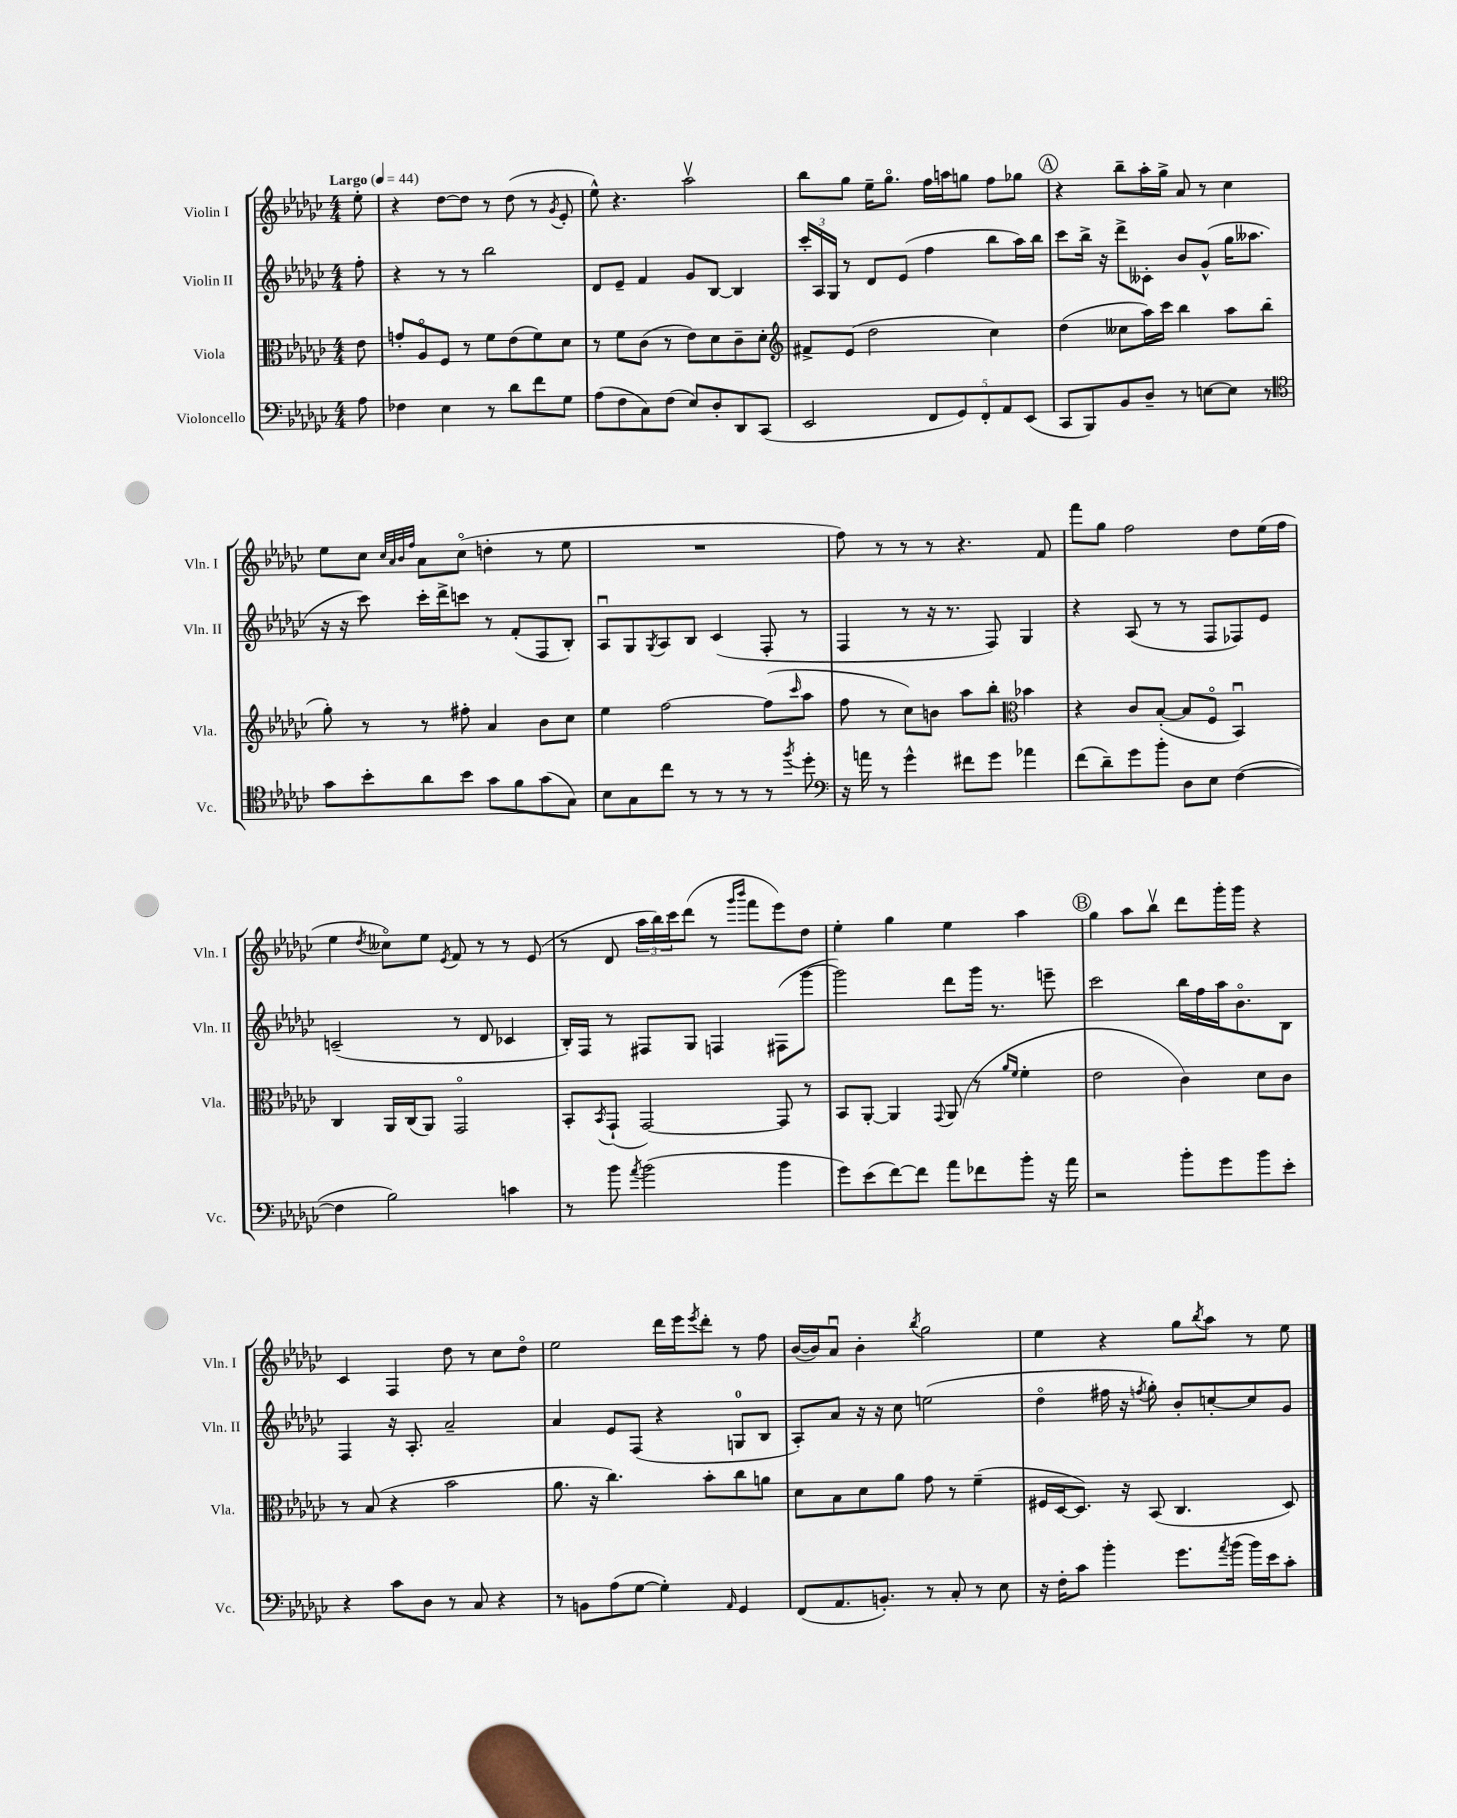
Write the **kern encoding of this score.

**kern	**kern	**kern	**kern
*staff4	*staff3	*staff2	*staff1
*clefF4	*clefC3	*clefG2	*clefG2
*k[b-e-a-d-g-c-]	*k[b-e-a-d-g-c-]	*k[b-e-a-d-g-c-]	*k[b-e-a-d-g-c-]
*M4/4	*M4/4	*M4/4	*M4/4
*MM44	*MM44	*MM44	*MM44
8A-	8e-	8ff'	8ee-'
=	=	=	=
4F-	8g'	4r	4r
.	8A-o	.	.
4E-	8F	8r	[8dd-
.	8r	8r	8dd-]
8r	8f	2bb-	8r
8d-	(8e-	.	(8dd-
8f	8f)	.	8r
.	.	.	8qg-
8G-	8d-	.	8e-'
=	=	=	=
(8A-	8r	8d-	8ee-^^)
8F	8f	8e-~	4.r
8C-)	(8c-	4f	.
(8F	8r	.	.
8E-)	8e-)	8g-	2aa-v
8D-'	8d-	[8B-	.
8DD-	8c-~	4B-]	.
(8CC-	8d-'	.	.
=	=	=	=
*	*clefG2	*	*
2EE-	8f#^	24ccc-'	8bb-
.	.	24A-	.
.	.	24G-	.
.	(8e-	8r	8gg-
.	2dd-	8d-	16ee-~
.	.	.	8.gg-o
.	.	(8e-	.
10FF	.	4ff	16ff
.	.	.	16aa
10GG-)	.	.	.
.	.	.	8gg
10FF'	.	.	.
.	4cc-)	8bb-	8ff
10AA-	.	.	.
.	.	16aa-)	8gg-
(10EE-	.	.	.
.	.	16bb-	.
=	=	=	=
8CC-	(4dd-	8ccc-	4r
8BBB-)	.	16bb-^	.
.	.	16r	.
8BB-	8cc--	8ddd-^	8bb-~
8D-~	16aa-)	8c--'	16aa-'
.	16ccc-	.	16gg-^
8r	4bb-	8b-	8a-
[8E	.	(8g-^^	8r
8E]	8aa-	16gg-	4cc-
.	.	8.aa--	.
8r	(8bb-	.	.
=	=	=	=
*clefC4	*	*	*
8g-	8gg-')	16r	8ee-
.	.	16r	.
8b-'	8r	8ccc-)	8cc-
.	.	.	32qqcc-
.	.	.	32qqa-
.	.	.	32qqb-
.	.	.	32qqff
8a-	8r	16ccc-'	8a-
.	.	16ddd-^	.
8b-	8ff#'	8ccc	(8cc-o
8g-	4a-	8r	4dd'
8f	.	(8f'	.
(8g-	8b-	8F	8r
8G-)	8cc-	8B-')	8ee-
=	=	=	=
8B-	4ee-	8A-u	1r
8G-	.	8G-	.
.	.	8qG-	.
8cc-	[2ff	8A-	.
8r	.	8B-	.
8r	.	(4c-	.
8r	.	.	.
8r	(8ff]	8F'	.
8qff	16qqccc-	.	.
8dd-'	8aa-	8r	.
=	=	=	=
*clefF4	*	*	*
16r	8ff	4F	8ff)
16a	.	.	.
8r	8r	.	8r
4g-^^	8cc-)	8r	8r
.	8b	16r	8r
.	.	8.r	.
8f#	8aa-	.	4.r
8g-	8bb-'	8F)	.
*	*clefC3	*	*
4a-	4b-	4G-	.
.	.	.	8f
=	=	=	=
(8f	4r	4r	8fff
8d-~)	.	.	8gg-
8g-	8c-	(8A-	2ff
8b-'	([8B-'	8r	.
8D-	8B-]	8r	.
8E-	8Fo	8F	.
([4F	4BB-u)	8F-)	8dd-
.	.	8e-	(16ee-
.	.	.	16ff
=	=	=	=
4F]	4C-	(2c~	4ee-
.	.	.	8qdd-
2B-)	16AA-	.	8cc--o)
.	(16C-	.	.
.	8AA-)	.	8ee-
.	.	.	8qe-
.	2GG-o	8r	8f
.	.	8d-	8r
4c	.	4c-	8r
.	.	.	(8e-
=	=	=	=
8r	8BB-'	16B-')	8r
.	.	16F	.
.	8qBB-	.	.
8b-	(8GG-`	8r	8d-
8qa-	.	.	.
(2b-	[2GG-)	8F#	24aa-
.	.	.	24bb-)
.	.	.	24ccc-
.	.	8G-	(8ddd-
.	.	4F	8r
.	.	.	16qqggg-
.	.	.	16qqbbb-
.	.	.	8fff
4b-	8GG-]	(8F#	8eee-)
.	8r	[8ggg-	8dd-
=	=	=	=
8g-)	8BB-	2ggg-])	4ee-'
(8e-	[8AA-'	.	.
[8f)	4AA-]	.	4gg-
8f]	.	.	.
.	8qqGG-	.	.
8a-	(8AA-	8ddd-	4ee-
8f-	8r	16ggg-	.
.	.	8.r	.
.	16qqa-	.	.
.	16qqf	.	.
8b-'	4f'	.	4aa-
16r	.	8eee~	.
16a-	.	.	.
=	=	=	=
2r	2e-	2ccc-	4gg-
.	.	.	8aa-
.	.	.	8bb-v
8b-'	4c-)	16bb-	8ddd-
.	.	16ff	.
8g-	.	16aa-	16ggg-'
.	.	8.b-o	16ggg-
8b-	8d-	.	4r
8e-'	8c-	8B-	.
=	=	=	=
4r	8r	4F	4c-
.	(8B-	.	.
8c-	4r	16r	4F
.	.	8.A-'	.
8D-	.	.	.
8r	2b-	2a-~	8dd-
8C-	.	.	8r
4r	.	.	8cc-
.	.	.	8dd-o
=	=	=	=
8r	8.a-	4a-	2ee-
8BB	.	.	.
.	16r	.	.
(8A-	4.cc-)	8e-	.
[8G-	.	(8F	.
4G-'])	.	4r	16ddd-
.	.	.	16eee-
.	.	.	8qeee-
.	8b-'	.	8ddd-'
16qqAA-	.	.	.
4GG-	8cc-	8G	8r
.	8a	8B-	8ff
=	=	=	=
(8FF	8d-	8A-')	([16b-
.	.	.	16b-])
8.AA-	8B-	8a-	8a-u
.	8d-	16r	4b-'
8.BB')	.	16r	.
.	8a-	8cc-	.
.	.	.	8qbb-
8r	8g-	(2ee	2gg-
8C-'	8r	.	.
8r	(4f~	.	.
8E-	.	.	.
=	=	=	=
16r	16F#	4dd-o	4ee-
16F'	[16D-	.	.
8c-	8.D-])	.	.
4b-'	.	16ff#	4r
.	16r	16r	.
.	.	8qff	.
.	(8BB-	8gg-')	.
8.g-	4.C-	8b-'	8gg-
.	.	.	8qbb-
.	.	[8cc'	8aa-
8qa-	.	.	.
(16b-	.	.	.
16b-)	.	8cc]	8r
16e-	.	.	.
8c-'	8D-)	8g-	8ee-
==	==	==	==
*-	*-	*-	*-
